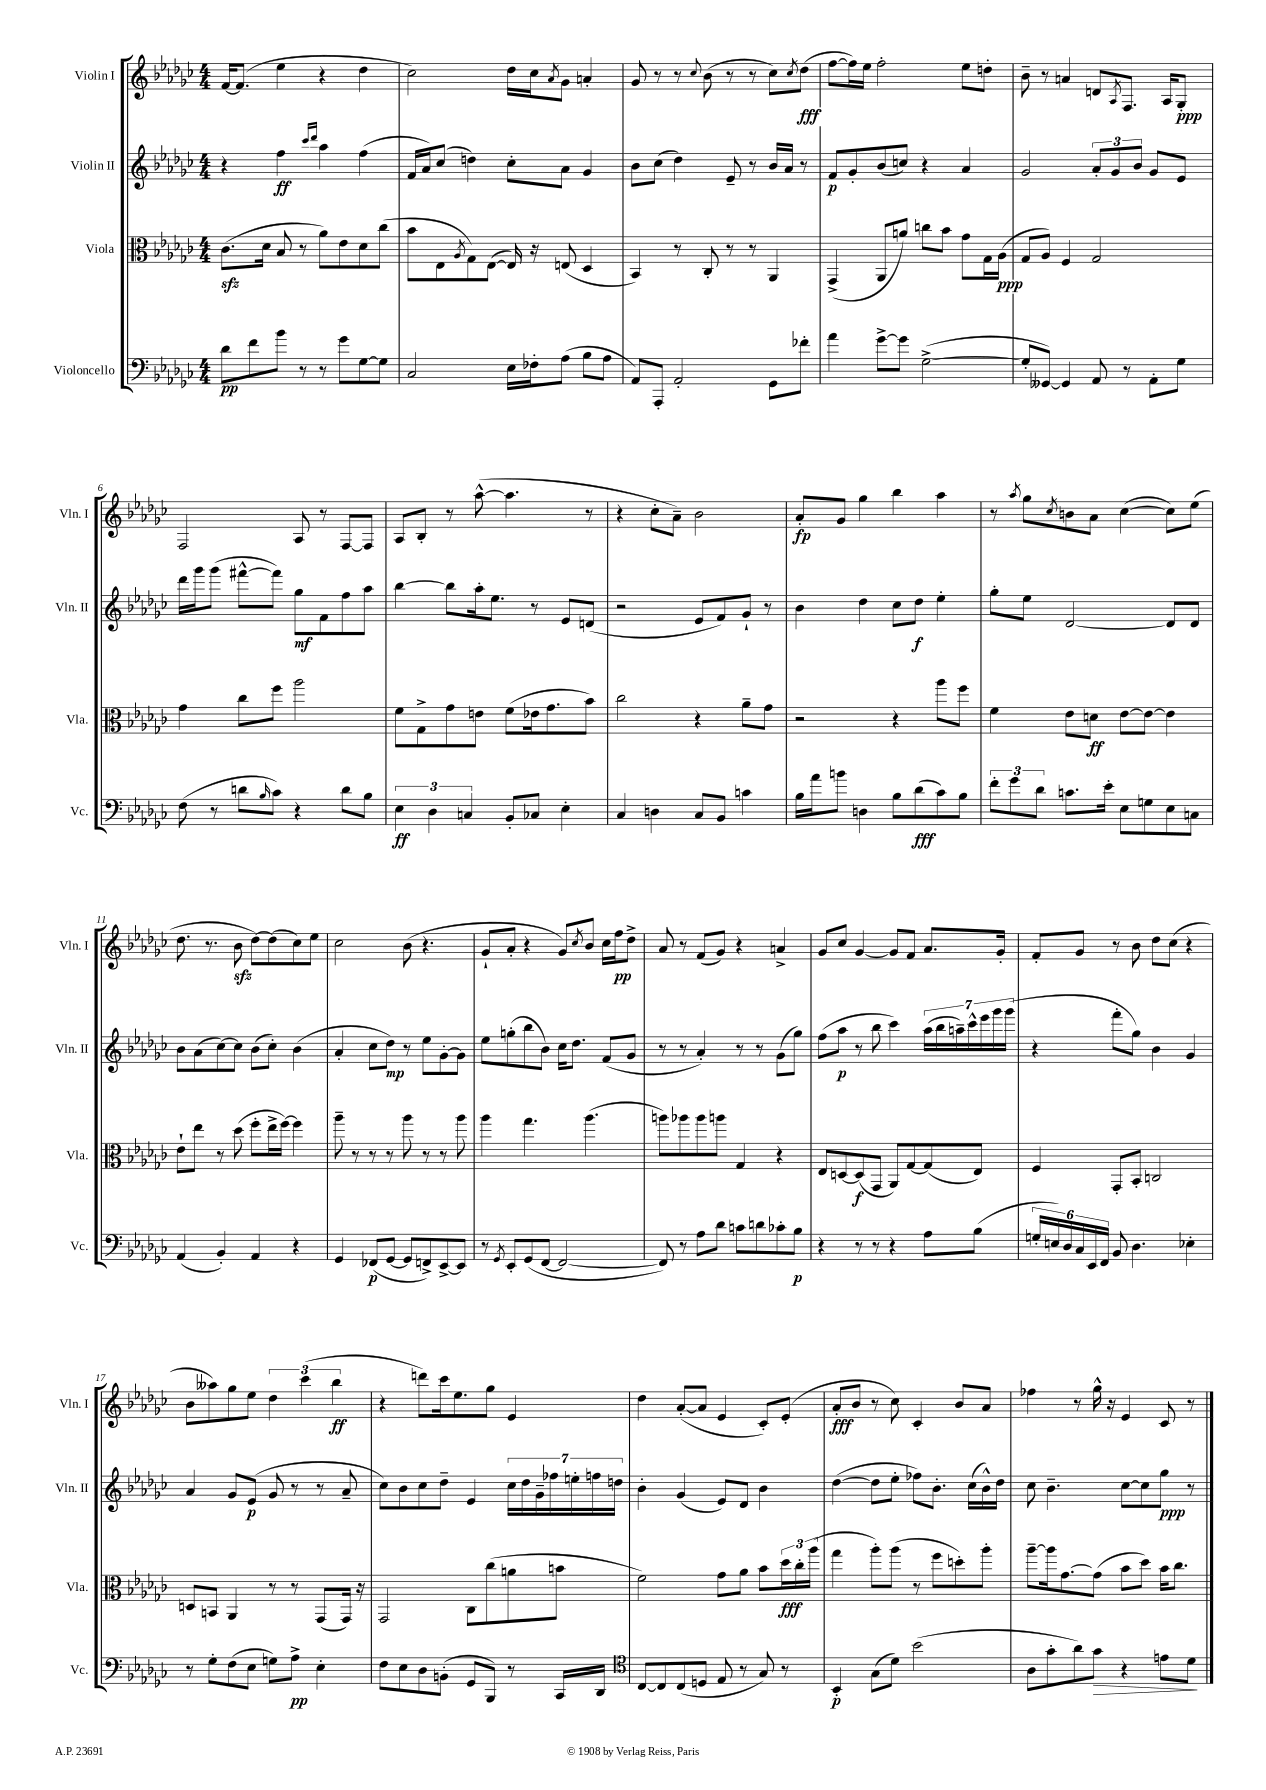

**kern	**dynam	**kern	**dynam	**kern	**dynam	**kern	**dynam
*part4	*part4	*part3	*part3	*part2	*part2	*part1	*part1
*staff4	*staff4	*staff3	*staff3	*staff2	*staff2	*staff1	*staff1
*I"Violoncello	*	*I"Viola	*	*I"Violin II	*	*I"Violin I	*
*I'Vc.	*	*I'Vla.	*	*I'Vln. II	*	*I'Vln. I	*
*clefF4	*	*clefC3	*	*clefG2	*	*clefG2	*
*k[b-e-a-d-g-c-]	*	*k[b-e-a-d-g-c-]	*	*k[b-e-a-d-g-c-]	*	*k[b-e-a-d-g-c-]	*
*M4/4	*	*M4/4	*	*M4/4	*	*M4/4	*
=1	=1	=1	=1	=1	=1	=1	=1
8d-\L	pp	(8.c-zz\L	.	4r	.	[16f/KL	.
.	.	.	.	.	.	(8.f/J]	.
8f\	.	.	.	.	.	.	.
.	.	16d-\Jk	.	.	.	.	.
8b-\J	.	8B-/	.	4ff\	ff	4ee-\	.
8r	.	8r	.	.	.	.	.
.	.	.	.	16qqccc-/LL	.	.	.
.	.	.	.	16qqddd-/JJ	.	.	.
8r	.	8a-\L)	.	4aa-\	.	4r	.
8g-\L	.	8e-\	.	.	.	.	.
[8G-\	.	8d-\	.	(4ff\	.	4dd-\	.
8G-\J]	.	(8cc-\J	.	.	.	.	.
=2	=2	=2	=2	=2	=2	=2	=2
2C-/	.	8b-\L	.	16f/LL	.	2cc-\)	.
.	.	.	.	16a-/J)	.	.	.
.	.	8E-\	.	(8cc-/J	.	.	.
.	.	8qA-/	.	.	.	.	.
.	.	8G-\)	.	4ddn\)	.	.	.
.	.	([8E-\J	.	.	.	.	.
16E-\LL	.	16E-/])	.	8cc-'\L	.	16dd-\LL	.
16F-X'\J	.	16r	.	.	.	16cc-\J	.
.	.	.	.	.	.	8qa-/	.
(8A-\J	.	(8En/	.	8a-\J	.	8g-\J	.
8B-\L	.	4D-/	.	4g-/	.	4an'/	.
8A-\J	.	.	.	.	.	.	.
=3	=3	=3	=3	=3	=3	=3	=3
8AA-/L)	.	4BB-/)	.	8b-\L	.	8g-/	.
8AAA-'/J	.	.	.	(8cc-\J	.	8r	.
2AA-'/	.	8r	.	4dd-\)	.	8r	.
.	.	.	.	.	.	8qqcc-/	.
.	.	8C-'/	.	.	.	(8b-\	.
.	.	8r	.	8e-~/	.	8r	.
.	.	8r	.	8r	.	8r	.
8GG-\L	.	4AA-/	.	16b-/LL	.	8cc-\L)	.
.	.	.	.	16a-/JJ	.	.	.
.	.	.	.	.	.	8qcc-/	.
8f-X'\J	.	.	.	8r	.	(8dd-\J	fff
=4	=4	=4	=4	=4	=4	=4	=4
4a-\	.	(4GG-^/	.	8f/L	p	[8ff\L	.
.	.	.	.	8g-'/	.	16ff\L])	.
.	.	.	.	.	.	16ee-\JJ	.
[8g-^\L	.	8AA-/L	.	(8b-/	.	2ff'\	.
8g-\J]	.	8an/J)	.	8ccn/J)	.	.	.
([2G-^\	.	8ccn\L	.	4r	.	.	.
.	.	8b-\J	.	.	.	.	.
.	.	8g-\L	.	4a-/	.	8ee-\L	.
.	.	16G-\L	.	.	.	8ddn'\J	.
.	.	(16A-\JJ	ppp	.	.	.	.
=5	=5	=5	=5	=5	=5	=5	=5
8G-'/L]	.	8G-/L	.	2g-/	.	8b-~\	.
[8GG--X/J)	.	8A-/J)	.	.	.	8r	.
4GG--/]	.	4F/	.	.	.	4an/	.
8AA-/	.	2G-/	.	12a-'/L	.	8dn/L	.
.	.	.	.	12g-/	.	.	.
.	.	.	.	.	.	8qA-/	.
8r	.	.	.	.	.	8.F/J	.
.	.	.	.	12b-/J	.	.	.
8AA-'\L	.	.	.	8g-/L	.	.	.
.	.	.	.	.	.	16A-/KL	.
8G-\J	.	.	.	8e-/J	.	8G-'/J	ppp
!!LO:LB:g=z
=6	=6	=6	=6	=6	=6	=6	=6
(8F\	.	4g-\	.	16ddd-\LL	.	2F/	.
.	.	.	.	16ggg-\J	.	.	.
8r	.	.	.	(8ggg-\J	.	.	.
8dn\L	.	8cc-\L	.	[8fff#X^^\L	.	.	.
16qqB-/	.	.	.	.	.	.	.
8c-\J)	.	8ff\J	.	8fff#\J])	.	.	.
4r	.	2aa-\	.	8gg-\L	mf	8A-/	.
.	.	.	.	8f\	.	8r	.
8d\L	.	.	.	8ff\	.	[8F/L	.
8B-\J	.	.	.	8aa-\J	.	8F/J]	.
=7	=7	=7	=7	=7	=7	=7	=7
6E-\	ff	8f\L	.	[4bb-\	.	8A-/L	.
.	.	8G-^\	.	.	.	8B-'/J	.
6D-\	.	.	.	.	.	.	.
.	.	8g-\	.	8bb-\L]	.	8r	.
6Cn/	.	.	.	.	.	.	.
.	.	8en\J	.	16aa-'\k	.	([8aa-^^\	.
.	.	.	.	8.ee-\J	.	.	.
8BB-'/L	.	(8f\L	.	.	.	4.aa-\]	.
8C-X/J	.	16e-X\k	.	8r	.	.	.
.	.	8.g-\	.	.	.	.	.
4E-'\	.	.	.	8e-/L	.	.	.
.	.	8b-\J)	.	(8dn/J	.	8r	.
=8	=8	=8	=8	=8	=8	=8	=8
4C-/	.	2cc-\	.	2r	.	4r	.
4Dn\	.	.	.	.	.	8cc-'\L	.
.	.	.	.	.	.	8a-~\J)	.
8C-/L	.	4r	.	8e-/L	.	2b-\	.
8BB-/J	.	.	.	8f/)	.	.	.
4cn\	.	8a-~\L	.	8g-`/J	.	.	.
.	.	8g-\J	.	8r	.	.	.
=9	=9	=9	=9	=9	=9	=9	=9
16B-\LL	.	2r	.	4b-\	.	8a-'/L	fp
16a-\J	.	.	.	.	.	.	.
8bn\J	.	.	.	.	.	8g-/J	.
4Dn\	.	.	.	4dd-\	.	4gg-\	.
8B-\L	.	4r	.	8cc-\L	.	4bb-\	.
(8d-\	fff	.	.	8dd-\J	f	.	.
8c-\)	.	8aa-\L	.	4ee-'\	.	4aa-\	.
8B-\J	.	8ff\J	.	.	.	.	.
=10	=10	=10	=10	=10	=10	=10	=10
12f'\L	.	4f\	.	8gg-'\L	.	8r	.
12g-\	.	.	.	.	.	.	.
.	.	.	.	.	.	8qaa-/	.
.	.	.	.	8ee-\J	.	8gg-\L	.
12d-\J	.	.	.	.	.	.	.
.	.	.	.	.	.	8qcc-/	.
8.cn\L	.	8e-\L	.	[2d-/	.	8bn\	.
.	.	8dn\J	ff	.	.	8a-\J	.
16e-'\Jk	.	.	.	.	.	.	.
8E-\L	.	[8e-\L	.	.	.	([4cc-\	.
8Gn\	.	8e-\J_	.	.	.	.	.
8E-\	.	4e-\]	.	8d-/L]	.	8cc-\L])	.
8Cn\J	.	.	.	8d-/J	.	(8ee-\J	.
!!LO:LB:g=z
=11	=11	=11	=11	=11	=11	=11	=11
(4AA-/	.	8e-`\L	.	8b-\L	.	8.dd-\	.
.	.	8ee-\J	.	(8a-\	.	.	.
.	.	.	.	.	.	8.r	.
4BB-'/)	.	8r	.	[8cc-\)	.	.	.
.	.	(8dd-\	.	8cc-\J]	.	8b-zz\	.
4AA-/	.	8ff'\L	.	(8b-\L	.	[8dd-\L)	.
.	.	16ee-^\L	.	8cc-'\J)	.	(8dd-\]	.
.	.	[16ff\JJ)	.	.	.	.	.
4r	.	4ff\]	.	(4b-\	.	8cc-\)	.
.	.	.	.	.	.	8ee-\J	.
=12	=12	=12	=12	=12	=12	=12	=12
4GG-/	.	8aa-~\	.	4a-'/	.	2cc-\	.
.	.	8r	.	.	.	.	.
(8FF-X/L	p	8r	.	8cc-\L	.	.	.
[8GG-/J	.	8r	.	8dd-\J)	mp	.	.
8GG-/L]	.	8aa-\	.	8r	.	(8b-\	.
8FFn^/)	.	8r	.	8ee-\L	.	4.r	.
[8EE-^/	.	8r	.	[8g-'\	.	.	.
8EE-/J]	.	8aa-\	.	8g-\J]	.	.	.
=13	=13	=13	=13	=13	=13	=13	=13
8r	.	4aa-\	.	8ee-\L	.	8g-`/L	.
8qGG-/	.	.	.	.	.	.	.
8EE-'/L	.	.	.	(8ggn'\	.	8a-'/J	.
(8GG-/	.	4.gg-\	.	8bb-\	.	4r	.
[8FF/J	.	.	.	8b-\J)	.	.	.
2FF/_	.	.	.	16cc-\KL	.	8g-/L)	.
.	.	.	.	8.dd-\J	.	.	.
.	.	.	.	.	.	8qcc-/	.
.	.	(4.aa-\	.	.	.	8b-/J	.
.	.	.	.	(8f/L	.	16cc-\LL	.
.	.	.	.	.	.	16ff\J	pp
.	.	.	.	8g-/J	.	8dd-^\J	.
=14	=14	=14	=14	=14	=14	=14	=14
8FF/])	.	8aan\L)	.	8r	.	8a-/	.
8r	.	8aa-X\	.	8r	.	8r	.
8A-\L	.	8aa-\	.	4a-'/)	.	(8f/L	.
8d-\J	.	8aan\J	.	.	.	8g-/J)	.
8cn\L	.	4G-/	.	8r	.	4r	.
8dn\	.	.	.	8r	.	.	.
8c-X'\	.	4r	.	(8g-\L	.	4an^/	.
8B-\J	p	.	.	8gg-\J)	.	.	.
=15	=15	=15	=15	=15	=15	=15	=15
4r	.	8E-/L	.	(8ff\L	.	8g-/L	.
.	.	[8Dn/	.	8aa-\J	p	8cc-/J	.
8r	.	(8D/]	f	8r	.	[4g-/	.
8r	.	8GG-/J	.	8bb-\	.	.	.
4r	.	8AA-/L)	.	4ccc-\)	.	8g-/L]	.
.	.	[8G-/	.	.	.	8f/J	.
8A-\L	.	(8G-/]	.	(28aa-\LL	.	8.a-/L	.
.	.	.	.	28bb-\	.	.	.
.	.	.	.	28aan~\)	.	.	.
.	.	.	.	28ccc-^^\	.	.	.
(8B-\J	.	8E-/J)	.	.	.	.	.
.	.	.	.	28eee-\	.	.	.
.	.	.	.	28ggg-\	.	.	.
.	.	.	.	.	.	16g-'/Jk	.
.	.	.	.	(28ggg-\JJ	.	.	.
=16	=16	=16	=16	=16	=16	=16	=16
24Gn'/LL	.	4F/	.	4r	.	8f'/L	.
24En/)	.	.	.	.	.	.	.
24D-/	.	.	.	.	.	.	.
24C-/	.	.	.	.	.	8g-/J	.
24EE-/	.	.	.	.	.	.	.
24FF/JJ	.	.	.	.	.	.	.
8BB-/	.	8GG-'/L	.	8fff'\L	.	8r	.
4.D-\	.	8BB-'/J	.	8gg-\J)	.	8b-\	.
.	.	2Cn/	.	4b-\	.	8dd-\L	.
.	.	.	.	.	.	(8cc-\J	.
4E-X'\	.	.	.	4g-/	.	4r	.
!!LO:LB:g=z
=17	=17	=17	=17	=17	=17	=17	=17
8r	.	8Dn/L	.	4a-/	.	8b-\L	.
8G-'\L	.	8BBn/J	.	.	.	8aa--X\)	.
(8F\	.	4AA-/	.	8g-/L	.	8gg-\	.
8E-\J	.	.	.	(8e-/J	p	8ee-\J	.
8Gn\L)	.	8r	.	8g-/	.	6dd-\	.
8A-^\J	pp	8r	.	8r	.	.	.
.	.	.	.	.	.	(6ccc-\	.
4E-'\	.	(8GG-/L	.	8r	.	.	.
.	.	.	.	.	.	6bb-\	ff
.	.	16GG-/Jk)	.	8a-~/	.	.	.
.	.	16r	.	.	.	.	.
=18	=18	=18	=18	=18	=18	=18	=18
8F\L	.	2GG-/	.	8cc-\L)	.	4r	.
8E-\	.	.	.	8b-\	.	.	.
8D-\	.	.	.	8cc-\	.	8dddn\L)	.
(8BBn'\J	.	.	.	8dd-~\J	.	16ccc-\k	.
.	.	.	.	.	.	8.ee-\	.
8GG-/L	.	8C-\L	.	4e-/	.	.	.
8BBB-/J)	.	(8cc-\	.	.	.	8gg-\J	.
8r	.	8an\	.	28cc-\LL	.	4e-/	.
.	.	.	.	28dd-\	.	.	.
.	.	.	.	28g-~\	.	.	.
.	.	.	.	28ff-X\	.	.	.
16CC-/LL	.	8bn\J	.	.	.	.	.
.	.	.	.	28een'\	.	.	.
.	.	.	.	28ffn\	.	.	.
16DD-/JJ	.	.	.	.	.	.	.
.	.	.	.	28ddn\JJ	.	.	.
=19	=19	=19	=19	=19	=19	=19	=19
*clefC4	*	*	*	*	*	*	*
[8C-/L	.	2f\)	.	4b-'\	.	4dd-\	.
8C-/]	.	.	.	.	.	.	.
(8C-/	.	.	.	(4g-/	.	([8a-'/L	.
8Dn/J	.	.	.	.	.	8a-/J]	.
8E-/	.	8g-\L	.	8e-/L)	.	4e-/	.
8r	.	8a-\J	.	8d-/J	.	.	.
8G-/)	.	8b-\L	.	4b-\	.	8c-'/L)	.
8r	.	24dd-\L	fff	.	.	(8e-'/J	.
.	.	24cc-'\	.	.	.	.	.
.	.	(24aa-\JJ	.	.	.	.	.
=20	=20	=20	=20	=20	=20	=20	=20
4BB-'/	p	4gg-\	.	([4dd-\	.	8a-'/L	fff
.	.	.	.	.	.	8b-/J	.
(8G-\L	.	8aa-'\L)	.	8dd-\L]	.	8r	.
8d-\J)	.	(8aa-\J	.	8ee-'\J	.	8cc-\)	.
(2b-\	.	8r	.	8ff-X\L)	.	4c-'/	.
.	.	8ff\L	.	8.b-'\J	.	.	.
.	.	8ddn'\)	.	.	.	8b-/L	.
.	.	.	.	(16cc-\LL	.	.	.
.	.	8aa-'\J	.	16b-^^\)	.	8a-/J	.
.	.	.	.	16dd-\JJ	.	.	.
=21	=21	=21	=21	=21	=21	=21	=21
8A-\L	.	[8aa-~\L	.	8cc-\	.	4ff-X\	.
8g-'\	.	16aa-\k]	.	4.b-~\	.	.	.
.	.	[8.g-\	.	.	.	.	.
8a-\)	.	.	.	.	.	8r	.
!	!LO:HP:b	!	!	!	!	!	!
8g-\J	>	(8g-\J]	.	.	.	16gg-^^\	.
.	.	.	.	.	.	16r	.
4r	.	8b-\L	.	[8cc-\L	.	4e-/	.
.	.	8dd-\J)	.	8cc-\]	.	.	.
8en\L	.	16b-\KL	.	8gg-\J	ppp	8c-/	.
.	.	8.cc-\J	.	.	.	.	.
8d-\J	.	.	.	8r	.	8r	.
.	]	.	.	.	.	.	.
==	==	==	==	==	==	==	==
*-	*-	*-	*-	*-	*-	*-	*-
